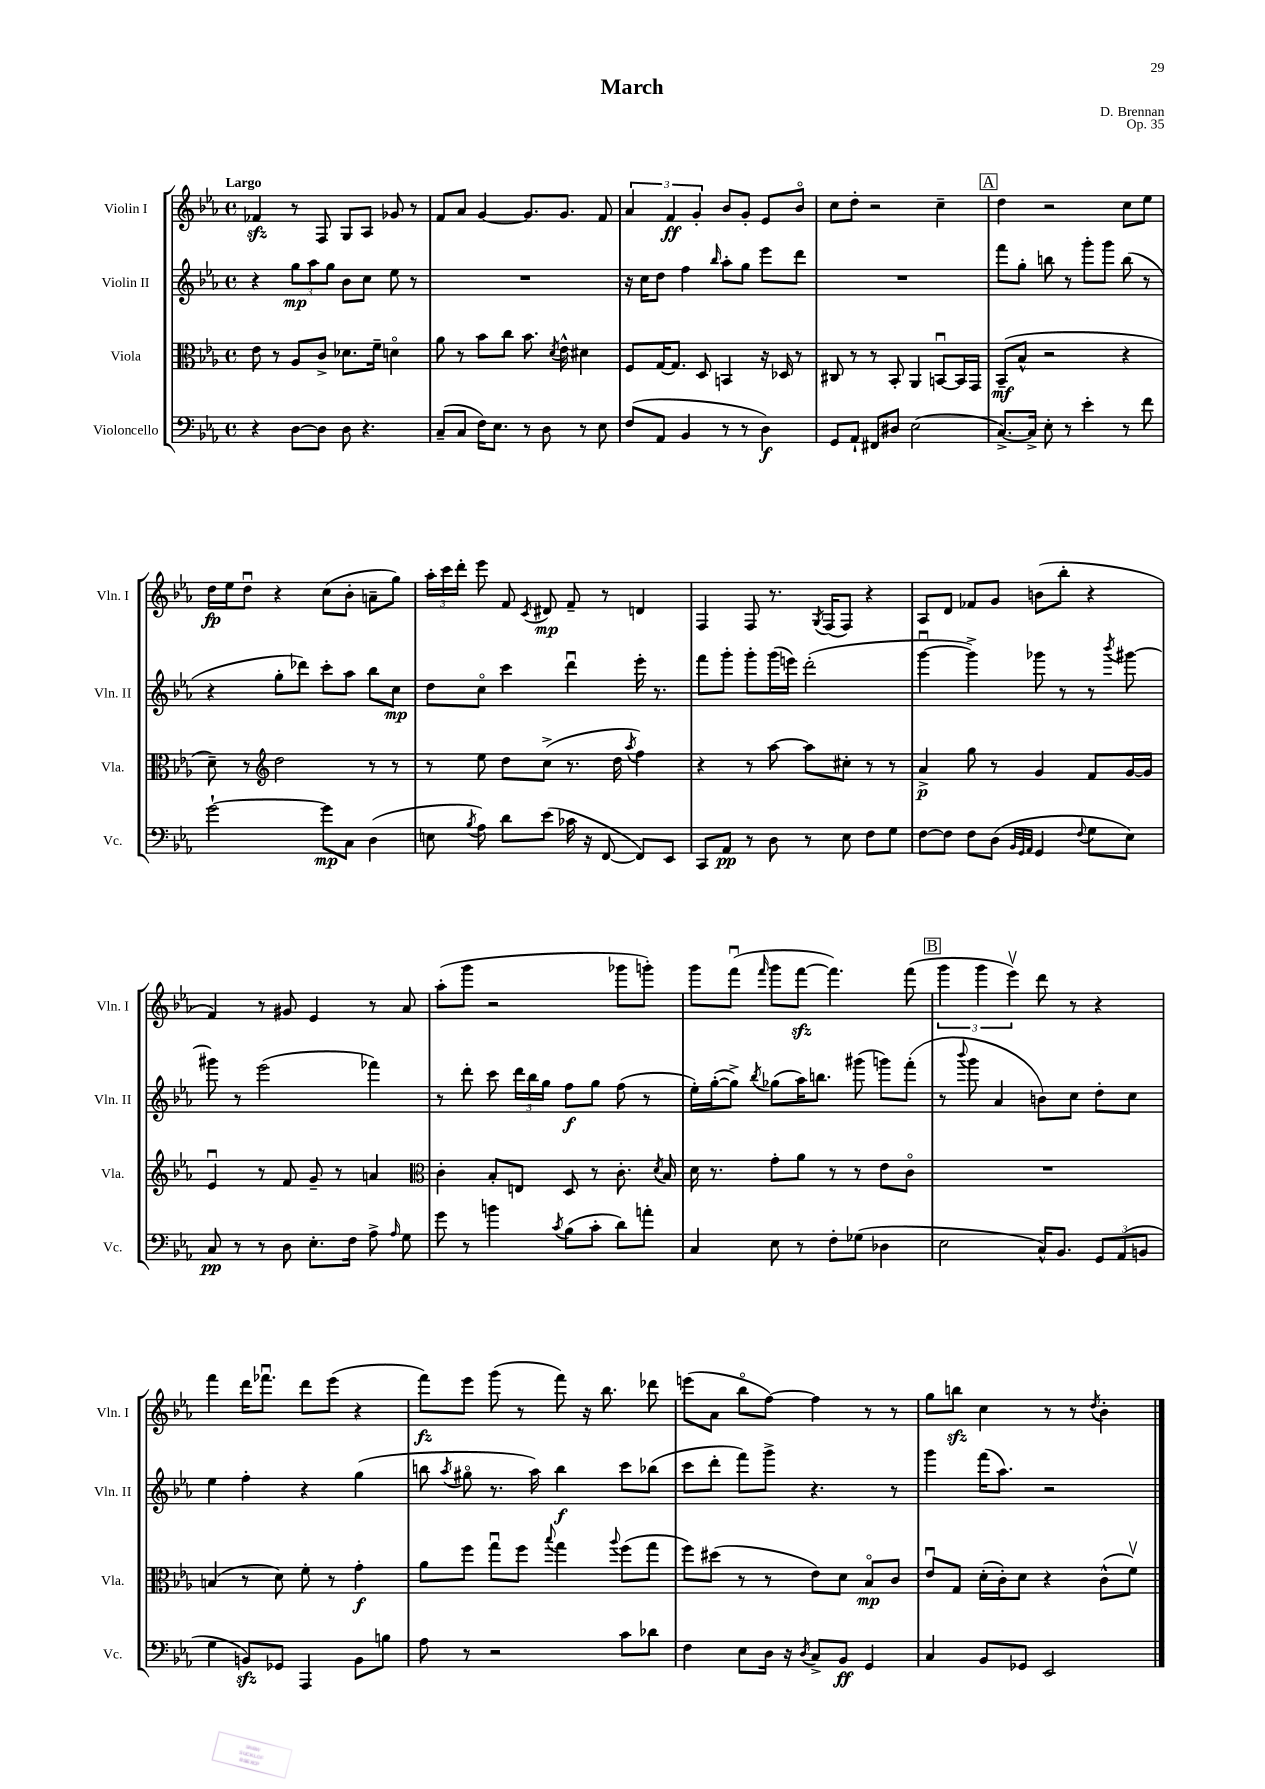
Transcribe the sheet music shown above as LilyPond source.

\header { title = "March" composer = "D. Brennan" opus = "Op. 35" }
<<
\new StaffGroup <<
\new Staff = "s0" \with { instrumentName = "Violin I" shortInstrumentName = "Vln. I" } {
    \clef treble \key ees \major \defaultTimeSignature \time 4/4 \tempo "Largo"
    \autoBeamOff fes'4\sfz r8 f8 g8[ aes8] ges'8 r8 |
    f'8[ aes'8] g'4~ g'8.[ g'8.] f'8 |
    \tuplet 3/2 { aes'4 f'4\ff g'4-. } bes'8[ g'8]-. ees'8[ bes'8]\flageolet |
    c''8[ d''8]-. r2 c''4-- |
    \mark \markup { \box "A" } d''4 r2 c''8[ ees''8] |
    d''16[\fp ees''16 d''8]\downbow r4 c''8[( bes'8]-. a'8[-- g''8]) |
    \tuplet 3/2 { aes''16[-. c'''16 d'''16]-. } ees'''8 f'8 \acciaccatura { c'8 } dis'8\mp f'8-- r8 d'4 |
    f4 f8 r8. \acciaccatura { g8 } f16[( f8]) r4 |
    aes8[ d'8] fes'8[ g'8] b'8[( bes''8]-. r4 |
    f'4) r8 gis'8 ees'4 r8 aes'8 |
    aes''8[-.( g'''8] r2 ges'''8[ g'''8]-.) |
    g'''8[ f'''8]\downbow( \grace { f'''16 } g'''8[ f'''8]~\sfz f'''4.) f'''8( |
    \mark \markup { \box "B" } \tuplet 3/2 { g'''4 g'''4 ees'''4\upbow) } d'''8 r8 r4 |
    f'''4 d'''16[ fes'''8.]\downbow d'''8[ ees'''8]( r4 |
    f'''8[\fz) ees'''8] g'''8( r8 f'''8) r16 bes''8. des'''8 |
    e'''8[( aes'8] bes''8[\flageolet f''8]~) f''4 r8 r8 |
    g''8[ b''8]\sfz c''4 r8 r8 \acciaccatura { d''8 } bes'4-. \bar "|." |
}
\new Staff = "s1" \with { instrumentName = "Violin II" shortInstrumentName = "Vln. II" } {
    \clef treble \key ees \major \defaultTimeSignature \time 4/4
    \autoBeamOff r4 \tuplet 3/2 { g''8[\mp aes''8 g''8] } bes'8[ c''8] ees''8 r8 |
    R1 |
    r16 c''16[ d''8] f''4 \grace { bes''16 } aes''8[-. g''8] ees'''8[ d'''8] |
    R1 |
    \mark \markup { \box "A" } f'''8[ g''8]-. b''8 r8 g'''8[-. g'''8] b''8( r8 |
    r4 g''8[-. des'''8]) c'''8[-. aes''8] bes''8[ c''8]\mp |
    d''8[ c''8]\flageolet c'''4 d'''4\downbow ees'''16-. r8. |
    f'''8[ g'''8]-. g'''8[-. g'''16( e'''16]) d'''2-.( |
    g'''4~\downbow g'''4->) ges'''8 r8 r8 \acciaccatura { bes'''8 } gis'''8~ |
    gis'''8 r8 ees'''2( fes'''4) |
    r8 d'''8-. c'''8 \tuplet 3/2 { d'''16[ bes''16 g''16] } f''8[\f g''8] f''8( r8 |
    ees''16[-.) g''16~-.( g''8]->) \acciaccatura { bes''8 } ges''8[( aes''16) b''8.] gis'''8( g'''8[) f'''8]-.( |
    \mark \markup { \box "B" } r8 \appoggiatura { bes'''8 } g'''8 aes'4 b'8[) c''8] d''8[-. c''8] |
    ees''4 f''4-. r4 g''4( |
    b''8 \acciaccatura { aes''8 } gis''8\flageolet r8. aes''16) b''4\f c'''8[ bes''8]( |
    c'''8[ d'''8]-. f'''8[) g'''8]-> r4. r8 |
    g'''4 f'''16[( aes''8.]) r2 \bar "|." |
}
\new Staff = "s2" \with { instrumentName = "Viola" shortInstrumentName = "Vla." } {
    \clef alto \key ees \major \defaultTimeSignature \time 4/4
    \autoBeamOff ees'8 r8 aes8[ c'8]-> des'8.[ f'16]-- d'4\flageolet |
    aes'8 r8 bes'8[ c''8] bes'8. \acciaccatura { d'8 } ees'16-^ dis'4 |
    f8[ g16~ g8.] d8 b,4 r16 des16 r8 |
    cis8 r8 r8 bes,8-. aes,4 b,8[~\downbow b,16 g,16] |
    \mark \markup { \box "A" } bes,8[--\mf( bes8]-^ r2 r4 |
    d'8--) r8 \clef treble d''2 r8 r8 |
    r8 ees''8 d''8[ c''8]->( r8. d''16 \acciaccatura { aes''8 } f''4) |
    r4 r8 aes''8~ aes''8[ cis''8]-. r8 r8 |
    aes'4->\p g''8 r8 g'4 f'8[ g'16~ g'16] |
    ees'4\downbow r8 f'8 g'8-- r8 a'4 |
    \clef alto c'4-. bes8[-. e8] d8 r8 c'8.-. \acciaccatura { d'8 } bes16 |
    d'16 r8. g'8[-. aes'8] r8 r8 ees'8[ c'8]\flageolet |
    \mark \markup { \box "B" } R1 |
    b4( r8 d'8) f'8-. r8 g'4-.\f |
    aes'8[ f''8] g''8[\downbow f''8] \appoggiatura { bes''8 } g''4 \appoggiatura { aes''8 } f''8[( g''8] |
    f''8[) dis''8]( r8 r8 ees'8[) d'8] bes8[\flageolet\mp c'8] |
    ees'8[\downbow g8] d'16[-.( c'16-.) d'8] r4 c'8[-^( f'8]\upbow) \bar "|." |
}
\new Staff = "s3" \with { instrumentName = "Violoncello" shortInstrumentName = "Vc." } {
    \clef bass \key ees \major \defaultTimeSignature \time 4/4
    \autoBeamOff r4 d8[~ d8] d8 r4. |
    c8[--( c8] f16[) ees8.] r8 d8 r8 ees8 |
    f8[( aes,8] bes,4 r8 r8 d4\f) |
    g,8[ aes,8]-! fis,8[ dis8] ees2( |
    \mark \markup { \box "A" } c8.[~->) c16]-> ees8-. r8 ees'4-. r8 f'8 |
    g'2~-! g'8[\mp c8] d4( |
    e8 \acciaccatura { bes8 } aes8) d'8[ ees'8]( ces'16 r16 f,8~ f,8[) ees,8] |
    c,8[ aes,8]\pp r8 d8 r8 ees8 f8[ g8] |
    f8[~ f8] f8[ d8]( \grace { bes,32[ g,32 aes,32] } g,4 \appoggiatura { f8 } g8[ ees8]) |
    c8\pp r8 r8 d8 ees8.[-. f16] aes8-> \grace { aes16 } g8 |
    g'8 r8 b'4 \acciaccatura { c'8 } bes8[( c'8]-. d'8[) a'8]-. |
    c4 ees8 r8 f8[-. ges8]( des4 |
    \mark \markup { \box "B" } ees2 c16[-^) bes,8.] \tuplet 3/2 { g,8[ aes,8( b,8] } |
    g4 b,8[\sfz) ges,8] aes,,4 b,8[ b8] |
    aes8 r8 r2 c'8[ des'8] |
    f4 ees8[ d16] r16 \acciaccatura { d8 } c8[-> bes,8]\ff g,4 |
    c4 bes,8[ ges,8] ees,2 \bar "|." |
}
>>
>>
\layout { \context { \Score \remove "Bar_number_engraver" } }
